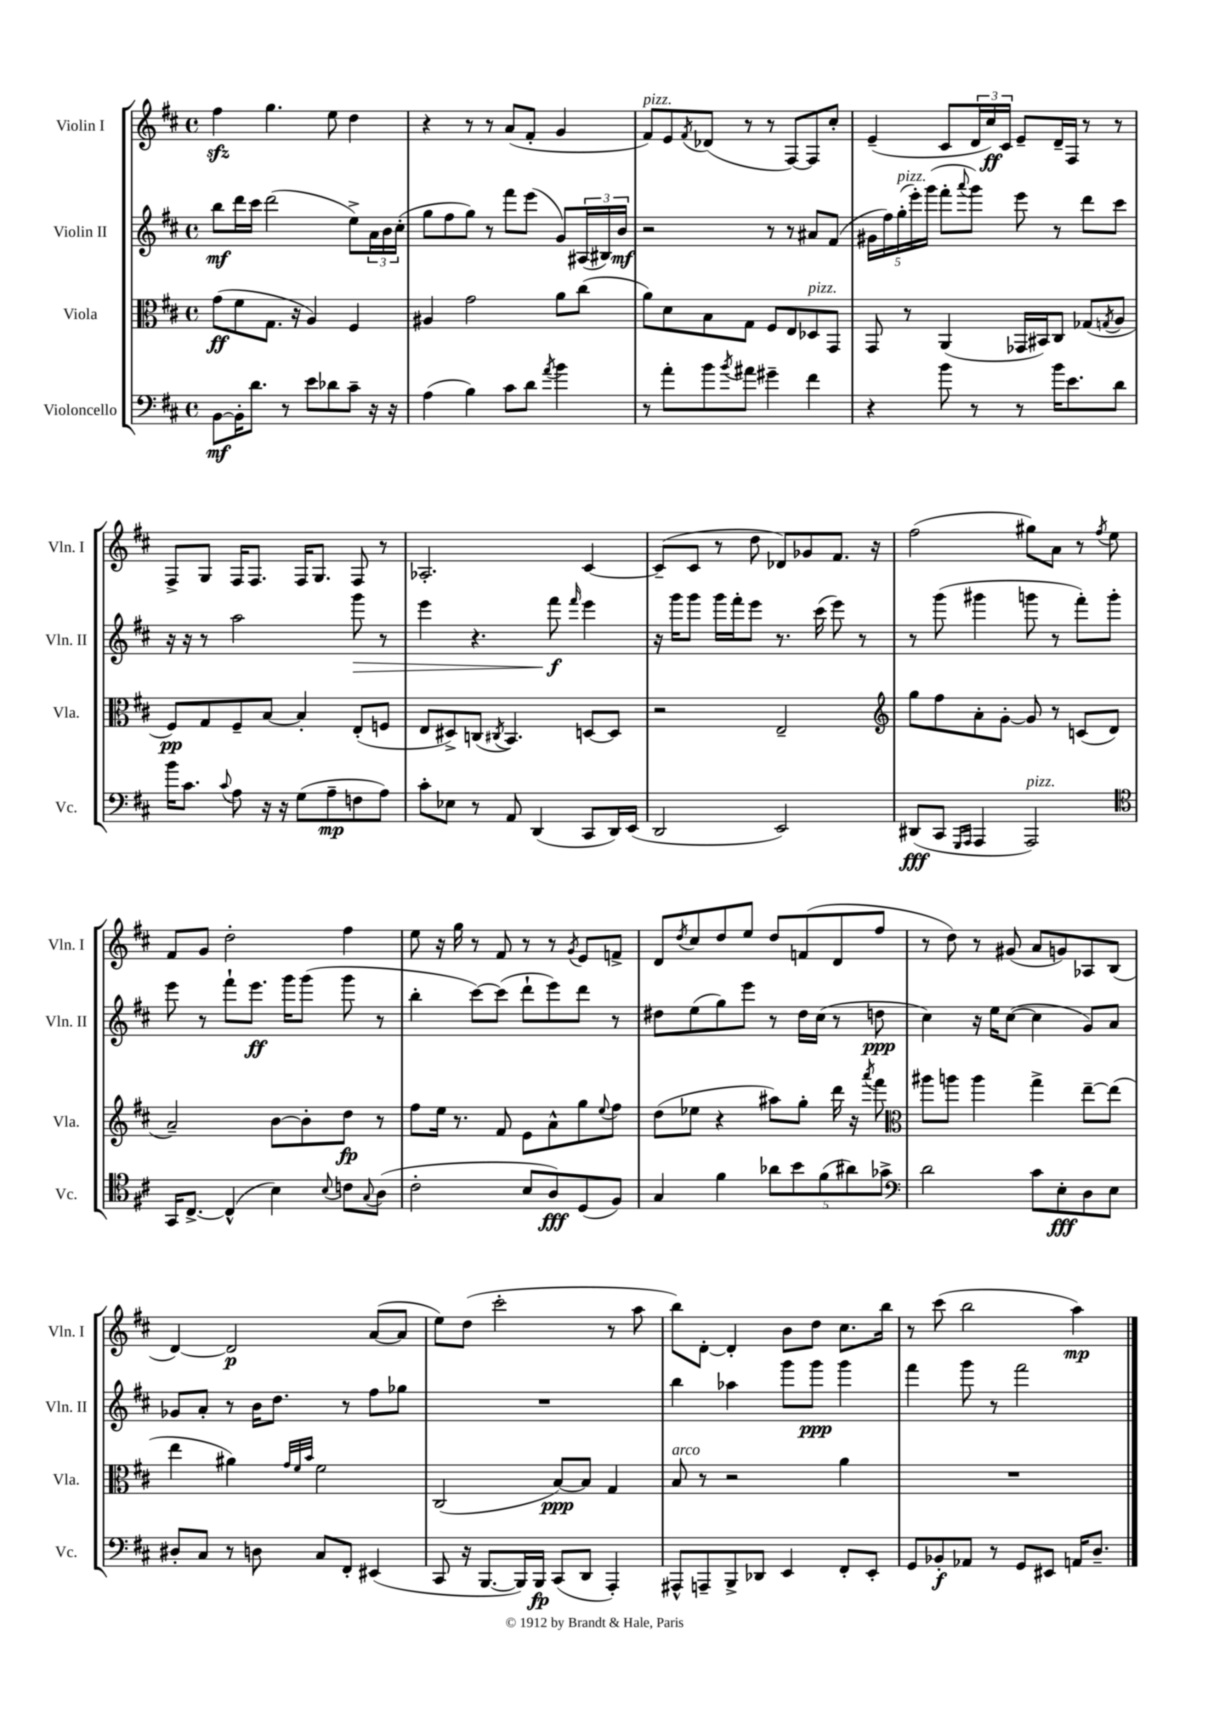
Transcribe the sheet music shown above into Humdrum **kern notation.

**kern	**dynam	**kern	**dynam	**kern	**dynam	**kern	**dynam
*part4	*part4	*part3	*part3	*part2	*part2	*part1	*part1
*staff4	*staff4	*staff3	*staff3	*staff2	*staff2	*staff1	*staff1
*I"Violoncello	*	*I"Viola	*	*I"Violin II	*	*I"Violin I	*
*I'Vc.	*	*I'Vla.	*	*I'Vln. II	*	*I'Vln. I	*
*clefF4	*	*clefC3	*	*clefG2	*	*clefG2	*
*k[f#c#]	*	*k[f#c#]	*	*k[f#c#]	*	*k[f#c#]	*
*M4/4	*	*M4/4	*	*M4/4	*	*M4/4	*
*met(c)	*	*met(c)	*	*met(c)	*	*met(c)	*
=1	=1	=1	=1	=1	=1	=1	=1
[8BB\L	mf	(8g\L	ff	8bb\L	mf	4ff#zz\	.
16BB'\K]	.	8f#\	.	16ddd\L	.	.	.
8.d\J	.	.	.	16ccc#\JJ	.	.	.
.	.	8.G\J	.	(2ddd\	.	4.gg\	.
8r	.	.	.	.	.	.	.
.	.	16r	.	.	.	.	.
8e\L	.	4A/)	.	.	.	.	.
8d-X\	.	.	.	.	.	8ee\	.
8c#~\J	.	4F#/	.	8ee^\L)	.	4dd\	.
16r	.	.	.	24a\L	.	.	.
.	.	.	.	24b\	.	.	.
16r	.	.	.	.	.	.	.
.	.	.	.	(24cc#'\JJ	.	.	.
=2	=2	=2	=2	=2	=2	=2	=2
(4A\	.	4A#X/	.	8gg\L	.	4r	.
.	.	.	.	8ff#\	.	.	.
4B\)	.	2g\	.	8gg\J)	.	8r	.
.	.	.	.	8r	.	8r	.
8c#\L	.	.	.	8fff#\L	.	(8a/L	.
8d\J	.	.	.	(8eee\J	.	8f#'/J	.
8qa/	.	.	.	.	.	.	.
4b\	.	8a\L	.	8g/L)	.	4g/	.
.	.	(8cc#\J	.	(24A#X/L	.	.	.
.	.	.	.	24B#X/)	.	.	.
.	.	.	.	24b/JJ	mf	.	.
=3	=3	=3	=3	=3	=3	=3	=3
!	!	!	!	!	!	!LO:TX:a:i:t=pizz.	!
8r	.	8a\L)	.	2r	.	8f#/L)	.
8a'\L	.	8d\	.	.	.	8e/	.
.	.	.	.	.	.	8qf#/	.
8b\	.	8B\	.	.	.	(8d-X/J	.
8qb/	.	.	.	.	.	.	.
8a#X\J	.	8G\J	.	.	.	8r	.
4g#X~\	.	8F#/L	.	8r	.	8r	.
.	.	8E/	.	8r	.	[8F#/L)	.
!	!	!LO:TX:a:i:t=pizz.	!	!	!	!	!
4f#\	.	8D-X/	.	8a#X/L	.	8F#/]	.
.	.	8GG/J	.	(8f#/J	.	8cc#'/J	.
=4	=4	=4	=4	=4	=4	=4	=4
4r	.	8GG/	.	20g#X\LL	.	(4e~/	.
.	.	.	.	20ff#\)	.	.	.
!	!	!	!	!LO:TX:a:i:t=pizz.	!	!	!
.	.	.	.	(20gg'\	.	.	.
.	.	8r	.	.	.	.	.
.	.	.	.	20eee'\)	.	.	.
.	.	.	.	(20ggg\JJ	.	.	.
8b\	.	(4AA/	.	8fff#'\L	.	8c#/L	.
.	.	.	.	8qqaaa/	.	.	.
8r	.	.	.	8ggg\J)	.	24d/L	.
.	.	.	.	.	.	24cc#/)	ff
.	.	.	.	.	.	24c#/JJ	.
8r	.	16GG-X/LL	.	8eee\	.	8e~/L	.
.	.	16BB#X/J)	.	.	.	.	.
16b\KL	.	8C#/J	.	8r	.	16d~/L	.
8.e\	.	.	.	.	.	16F#/JJ	.
.	.	(8G-X/L	.	8ddd\L	.	8r	.
.	.	8qGn/	.	.	.	.	.
8d\J	.	8A/J	.	8ccc#\J	.	8r	.
!!LO:LB:g=z
=5	=5	=5	=5	=5	=5	=5	=5
16b\KL	.	8F#/L)	pp	16r	.	8F#^/L	.
8.c#\J	.	.	.	16r	.	.	.
.	.	8G/	.	8r	.	8G/J	.
8qqc#/	.	.	.	.	.	.	.
8A\	.	8F#~/	.	2aa\	.	16F#/KL	.
.	.	.	.	.	.	8.F#/J	.
16r	.	[8B/J	.	.	.	.	.
16r	.	.	.	.	.	.	.
(8G\L	.	4B'/]	.	.	.	16F#/KL	.
.	.	.	.	.	.	8.G/J	.
8A~\	mp	.	.	.	.	.	.
!	!	!	!	!	!LO:HP:b	!	!
8Fn\	.	(8E'/L	.	8ggg\	>	8F#/	.
8A\J)	.	8Fn/J	.	8r	.	8r	.
=6	=6	=6	=6	=6	=6	=6	=6
8c#'\L	.	8E/L	.	4eee\	.	2.A-X'/	.
8E-X\J	.	8D#X^/)	.	.	.	.	.
8r	.	(8Cn/J	.	4.r	.	.	.
.	.	8qC#X/	.	.	.	.	.
8AA/	.	4.BB/)	.	.	.	.	.
(4DD/	.	.	.	.	.	.	.
.	.	.	.	8fff#\	f	.	.
.	.	.	.	16qqfff#/	.	.	.
8CC#/L	.	[8Dn/L	.	4eee\	]	[4c#/	.
16DD/L)	.	8D/J]	.	.	.	.	.
(16EE/JJ	.	.	.	.	.	.	.
=7	=7	=7	=7	=7	=7	=7	=7
2DD/	.	2r	.	16r	.	(8c#~/L]	.
.	.	.	.	16ggg\KL	.	.	.
.	.	.	.	8ggg\J	.	8c#/J	.
.	.	.	.	16ggg\LL	.	8r	.
.	.	.	.	16fff#'\J	.	.	.
.	.	.	.	8eee\J	.	8dd\	.
2EE/)	.	2E~/	.	8.r	.	8d-X/L)	.
.	.	.	.	.	.	8g-X/	.
.	.	.	.	(16ccc#\	.	.	.
.	.	.	.	8eee\)	.	8.f#/J	.
.	.	.	.	8r	.	.	.
.	.	.	.	.	.	16r	.
=8	=8	=8	=8	=8	=8	=8	=8
*	*	*clefG2	*	*	*	*	*
(8DD#X/L	fff	8gg\L	.	8r	.	(2ff#\	.
8CC#/J	.	8ff#\	.	(8ggg\	.	.	.
16qqGGG/LL	.	.	.	.	.	.	.
16qqAAA/JJ	.	.	.	.	.	.	.
4AAA/	.	8a'\	.	4ggg#X\	.	.	.
.	.	[8g'\J	.	.	.	.	.
!LO:TX:a:i:t=pizz.	!	!	!	!	!	!	!
2AAA/)	.	8g/]	.	8gggn\	.	8gg#X\L)	.
.	.	8r	.	8r	.	8a\J	.
.	.	(8cn/L	.	8fff#'\L)	.	8r	.
.	.	.	.	.	.	8qff#/	.
.	.	8d/J	.	8ggg'\J	.	8ee\	.
!!LO:LB:g=z
=9	=9	=9	=9	=9	=9	=9	=9
*clefC4	*	*	*	*	*	*	*
16GG/KL	.	2a~/)	.	8eee\	.	8f#/L	.
[8.C#^/J	.	.	.	.	.	.	.
.	.	.	.	8r	.	8g/J	.
(4C#^^/]	.	.	.	8fff#`\L	.	2dd'\	.
.	.	.	.	8.eee\J	ff	.	.
4B\)	.	[8b\L	.	.	.	.	.
.	.	.	.	16ggg\KL	.	.	.
.	.	8b'\]	.	(8ggg\J	.	.	.
8qqB/	.	.	.	.	.	.	.
8cn\L	.	8dd\J	fp	8ggg\	.	4ff#\	.
8qqG/	.	.	.	.	.	.	.
(8A\J	.	8r	.	8r	.	.	.
=10	=10	=10	=10	=10	=10	=10	=10
2c#'\	.	8ff#\L	.	4bb'\	.	8ee\	.
.	.	16ee\Jk	.	.	.	16r	.
.	.	8.r	.	.	.	16gg\	.
.	.	.	.	[8ccc#\L)	.	8r	.
.	.	8f#/	.	(8ccc#\J]	.	8f#/	.
8B/L	.	8e\L	.	8ddd`\L	.	8r	.
8A/)	fff	8a^^\	.	8eee\)	.	8r	.
.	.	.	.	.	.	8qg/	.
(8D/	.	8gg\	.	8ddd\J	.	8e/L	.
.	.	8qqee/	.	.	.	.	.
8F#/J)	.	8ff#\J	.	8r	.	8fn^/J	.
=11	=11	=11	=11	=11	=11	=11	=11
4G/	.	(8dd\L	.	8dd#X\L	.	8d/L	.
.	.	.	.	.	.	8qdd/	.
.	.	8ee-X\J	.	(8ee\	.	8cc#/	.
4f#\	.	4r	.	8gg\)	.	8dd/	.
.	.	.	.	8eee\J	.	8ee/J	.
10a-X\L	.	8aa#X\L)	.	8r	.	8dd/L	.
10b\	.	.	.	.	.	.	.
.	.	8gg'\J	.	16dd#\LL	.	(8fn/	.
.	.	.	.	(16cc#\JJ	.	.	.
(10f#\	.	.	.	.	.	.	.
.	.	16ddd\	.	8r	.	8d/	.
10a#X\)	.	.	.	.	.	.	.
.	.	16r	.	.	.	.	.
.	.	8qaaa/	.	.	.	.	.
.	.	8fff#\	.	8ddn\	ppp	8ff#/J	.
10g-X^\J	.	.	.	.	.	.	.
=12	=12	=12	=12	=12	=12	=12	=12
*clefF4	*	*clefC3	*	*	*	*	*
2d\	.	8aa#X\L	.	4cc#\)	.	8r	.
.	.	8aan\J	.	.	.	8dd\)	.
.	.	4aa\	.	16r	.	8r	.
.	.	.	.	16ee\KL	.	.	.
.	.	.	.	([8cc#\J	.	(8g#X/	.
8c#\L	.	4gg^\	.	4cc#\]	.	8a/L	.
8E'\	fff	.	.	.	.	8gn/)	.
8D\	.	[8ee~\L	.	8g/L)	.	8A-X/	.
8E\J	.	(8ee\J]	.	8a/J	.	(8B/J	.
!!LO:LB:g=z
=13	=13	=13	=13	=13	=13	=13	=13
8D#X'/L	.	4ee\	.	8g-X/L	.	[4d/)	.
8C#/J	.	.	.	8a'/J	.	.	.
8r	.	4a#X\)	.	8r	.	2d/]	p
8Dn\	.	.	.	16b\KL	.	.	.
.	.	.	.	8.dd\J	.	.	.
.	.	32qqg/LLL	.	.	.	.	.
.	.	32qqf#/	.	.	.	.	.
.	.	32qqb/JJJ	.	.	.	.	.
8C#/L	.	2f#\	.	.	.	.	.
8FF#'/J	.	.	.	8r	.	.	.
(4EE#X/	.	.	.	8ff#\L	.	([8a/L	.
.	.	.	.	8gg-X\J	.	8a/J]	.
=14	=14	=14	=14	=14	=14	=14	=14
8CC#/	.	(2C#/	.	1r	.	8ee\L)	.
16r	.	.	.	.	.	(8dd\J	.
[8.BBB/L	.	.	.	.	.	.	.
.	.	.	.	.	.	2ccc#'\	.
16BBB/L])	.	.	.	.	.	.	.
16BBB/JJ	fp	.	.	.	.	.	.
(8CC#/L	.	[8B/L)	ppp	.	.	.	.
8DD/J	.	8B/J]	.	.	.	.	.
4AAA'/)	.	4G/	.	.	.	8r	.
.	.	.	.	.	.	8aa\	.
=15	=15	=15	=15	=15	=15	=15	=15
!	!	!LO:TX:a:i:t=arco	!	!	!	!	!
8AAA#X^^/L	.	8B/	.	4bb\	.	8bb\L)	.
8AAAn~/	.	8r	.	.	.	[8d'\J	.
8BBB^/	.	2r	.	4aa-X\	.	4d'/]	.
8DD-X/J	.	.	.	.	.	.	.
4EE/	.	.	.	8ggg\L	.	8b\L	.
.	.	.	.	8ggg\J	ppp	8dd\J	.
8FF#'/L	.	4a\	.	4ggg\	.	8.cc#\L	.
8EE'/J	.	.	.	.	.	.	.
.	.	.	.	.	.	16bb\Jk	.
=16	=16	=16	=16	=16	=16	=16	=16
8GG/L	.	1r	.	4fff#\	.	8r	.
8BB-X'/	f	.	.	.	.	(8ccc#\	.
8AA-X/J	.	.	.	8ggg\	.	2bb\	.
8r	.	.	.	8r	.	.	.
8GG/L	.	.	.	2fff#\	.	.	.
8EE#X/J	.	.	.	.	.	.	.
16AAn/KL	.	.	.	.	.	4aa\)	mp
8.D~/J	.	.	.	.	.	.	.
==	==	==	==	==	==	==	==
*-	*-	*-	*-	*-	*-	*-	*-
